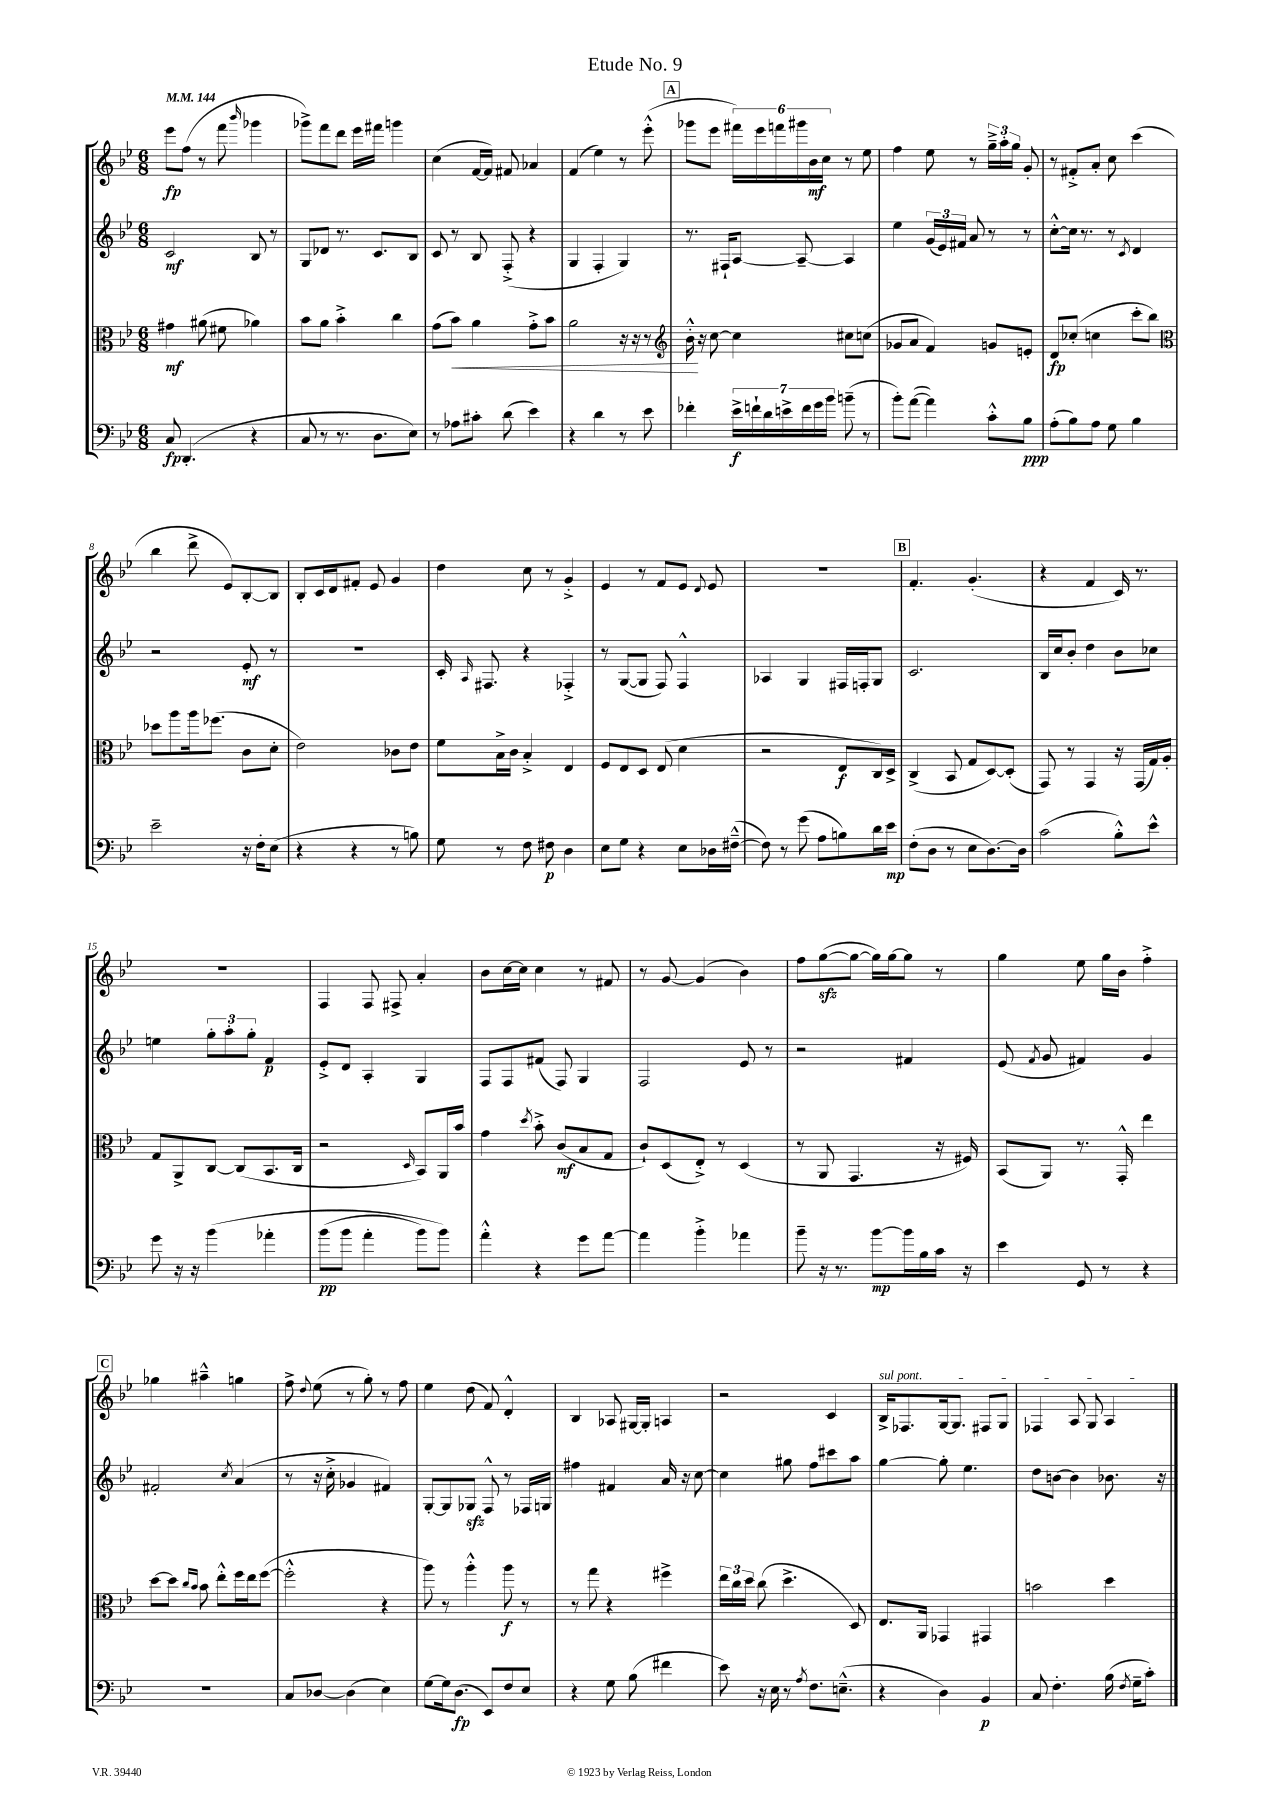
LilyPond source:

\header { title = "Etude No. 9" }
<<
\new StaffGroup <<
\new Staff = "s0" {
    \clef treble \key bes \major \numericTimeSignature \time 6/8 \tempo 4 = 144
    \autoBeamOff ees'''8[\fp f''8]( r8 f'''8 \grace { bes'''16 } ges'''4 |
    ges'''8[->) f'''8 d'''8] ees'''16[ fis'''16] g'''4 |
    c''4( f'16[~ f'16]) fis'8 aes'4 |
    f'4( ees''4) r8 ees'''8-.-^( |
    \mark \markup { \box "A" } ges'''8[ ees'''8] \tuplet 6/4 { fis'''16[) ees'''16 f'''16 gis'''16 bes'16\mf c''16] } r8 ees''8 |
    f''4 ees''8 r8 \tuplet 3/2 { g''16[---> a''16-. g''16] } g'8-. |
    r8 fis'8[-.-> a'8]-. c''8 c'''4( |
    bes''4 d'''8-> ees'8[) bes8~-. bes8] |
    bes8[-. c'16 d'16 fis'8]-. ees'8 g'4 |
    d''4 c''8 r8 g'4-.-> |
    ees'4 r8 f'8[ ees'8] \appoggiatura { d'8 } ees'8 |
    R2. |
    \mark \markup { \box "B" } f'4.-. g'4.-.( |
    r4 f'4 c'16) r8. |
    r2. |
    f4 f8 fis8-> a'4-. |
    bes'8[ c''16~ c''16] c''4 r8 fis'8 |
    r8 g'8~ g'4( bes'4) |
    f''8[ g''8~\sfz( g''8]~ g''16[) g''16~ g''8] r8 |
    g''4 ees''8 g''16[ bes'16] f''4-.-> |
    \mark \markup { \box "C" } ges''4 ais''4---^ g''4 |
    f''8-> \appoggiatura { d''8 } ees''8( r8 g''8-.) r8 f''8 |
    ees''4 d''8( f'8) d'4-.-^ |
    bes4 aes8 gis16[~ gis16]-. a4 |
    r2 c'4 |
    \once \override TextSpanner.bound-details.left.text = \markup { \italic "sul pont." } bes16[->\startTextSpan fes8. g16~ g8.] fis8[ g8] |
    fes4 a8 g8 a4\stopTextSpan \bar "|." |
}
\new Staff = "s1" {
    \clef treble \key bes \major \numericTimeSignature \time 6/8
    \autoBeamOff c'2\mf bes8 r8 |
    g8[ des'8] r8. c'8.[ bes8] |
    c'8 r8 bes8 f8-.->( r4 |
    g4 f4-. g4) |
    \mark \markup { \box "A" } r8. fis16[-! a8]~ a8~-- a4 |
    ees''4 \tuplet 3/2 { g'16[( ees'16) fis'16] } a'8 r8 r8 |
    c''8[~-.-^ c''16] r8. r8 \acciaccatura { c'8 } d'4 |
    r2 ees'8-.\mf r8 |
    R2. |
    c'16-. \grace { a16 } fis8. r4 fes4-.-> |
    r8 g8[~( g8] f8) f4-^ |
    aes4 g4 fis16[ f16-. g8] |
    \mark \markup { \box "B" } c'2. |
    bes16[ c''16 bes'8]-. d''4 bes'8[ ces''8] |
    e''4 \tuplet 3/2 { g''8[-. a''8-. g''8]-. } f'4\p |
    ees'8[-.-> d'8] a4-. g4 |
    f8[ f8 fis'8]( f8) g4 |
    f2 ees'8 r8 |
    r2 fis'4 |
    ees'8( \acciaccatura { f'8 } g'8 fis'4) g'4 |
    \mark \markup { \box "C" } fis'2-. \acciaccatura { c''8 } a'4( |
    r8 r16 c''16-.-> ges'4 fis'4) |
    g8[~-. g8 ges8]\sfz f8-^ r8 fes16[ g16] |
    fis''4 fis'4 a'16 r16 c''8~ |
    c''4 gis''8 f''8[ cis'''8 a''8] |
    g''4~ g''8-. ees''4. |
    d''8[ b'8]~ b'4 bes'8. r16 \bar "|." |
}
\new Staff = "s2" {
    \clef alto \key bes \major \numericTimeSignature \time 6/8
    \autoBeamOff gis'4\mf ais'8( fis'8 aes'4) |
    bes'8[ a'8] bes'4-.-> c''4 |
    g'8[( bes'8]\<) a'4 g'8[-.-> bes'8] |
    a'2 r16 r16 r8 |
    \mark \markup { \box "A" } \clef treble bes'16-.-^\! r16 c''8~ c''4 cis''8[ c''8]( |
    ges'8[ a'8] f'4) g'8[ e'8]-. |
    d'8[\fp ces''8]-.( c''4 c'''8[-. bes''8]) |
    \clef alto des''8[ a''8 a''16 fes''8.]( c'8[ d'8]-. |
    ees'2) ces'8[ ees'8] |
    f'8[ bes16-> c'16] bes4-.-> ees4 |
    f8[ ees8 d8] ees8( d'4 |
    r2 ees8[\f c16) d16]-> |
    \mark \markup { \box "B" } c4->( bes,8 g8[ d8~) d8]-.( |
    g,8) r8 g,4 r16 g,16[( g16) a16]-. |
    g8[ a,8-> c8]~ c8[( bes,8. c16] |
    r2 \grace { d16 } bes,8[) a,16 bes'16] |
    g'4 \acciaccatura { d''8 } bes'8-.-> c'8[\mf( bes8 g8] |
    c'8[-!) d8( ees8]-.->) r8 d4( |
    r8 a,8 g,4. r16 fis16) |
    bes,8[( a,8]) r8. g,16-.-^ ees''4 |
    \mark \markup { \box "C" } d''8[~ d''8] \grace { c''16[ bes'16] } bes'8 ees''8[-.-^ f''16 ees''16 f''8]~( |
    f''2-.-^ r4 |
    a''8) r8 a''4-.-^ a''8\f r8 |
    r8 g''8 r4 fis''4-> |
    \tuplet 3/2 { ees''16[ c''16 d''16] } c''8( d''4.-> d8) |
    ees8.[ a,16] ges,4 gis,4 |
    b'2 d''4 \bar "|." |
}
\new Staff = "s3" {
    \clef bass \key bes \major \numericTimeSignature \time 6/8
    \autoBeamOff c8\fp d,4.-.( r4 |
    c8 r8 r8. d8.[ ees8]) |
    r8 aes8[ cis'8]-. d'8( ees'4) |
    r4 d'4 r8 ees'8 |
    \mark \markup { \box "A" } fes'4-. \tuplet 7/4 { ees'16[->\f f'16-! d'16 e'16-> f'16 g'16 bes'16] } b'8--( r8 |
    bes'8[-.) a'8]~( a'4) c'8[-.-^ bes8]\ppp |
    a8[-.( bes8) a8] g8 bes4 |
    ees'2-- r16 f16[-. ees8]( |
    r4 r4 r8 b8) |
    g8 r8 f8 fis8\p d4 |
    ees8[ g8] r4 ees8[ des16 fis16]~---^( |
    fis8) r8 g'8( a8[ b8) d'16 ees'16]\mp |
    \mark \markup { \box "B" } f8[-.( d8] r8 ees8[ d8.~) d16] |
    c'2( bes8[-.-^) ees'8]-^ |
    g'8 r16 r16 bes'4\( aes'4-. |
    bes'8[\pp( bes'8] a'4-. bes'8[) bes'8]\) |
    a'4-.-^ r4 g'8[ a'8]~ |
    a'4 bes'4-.-> aes'4 |
    bes'8-- r16 r8. bes'8[~\mp bes'16 bes16 c'16] r16 |
    ees'4 g,8 r8 r4 |
    \mark \markup { \box "C" } R2. |
    c8[ des8]~ des4( ees4) |
    g8[~ g16 d8.]\fp( ees,8[) f8 ees8] |
    r4 g8 bes8( fis'4 |
    ees'8) r16 ees16 r8 \acciaccatura { a8 } f8.[ e8.]---^( |
    r4 d4) bes,4\p |
    c8 f4.-. bes16( \acciaccatura { f8 } g16[-- c'8]-.) \bar "|." |
}
>>
>>
